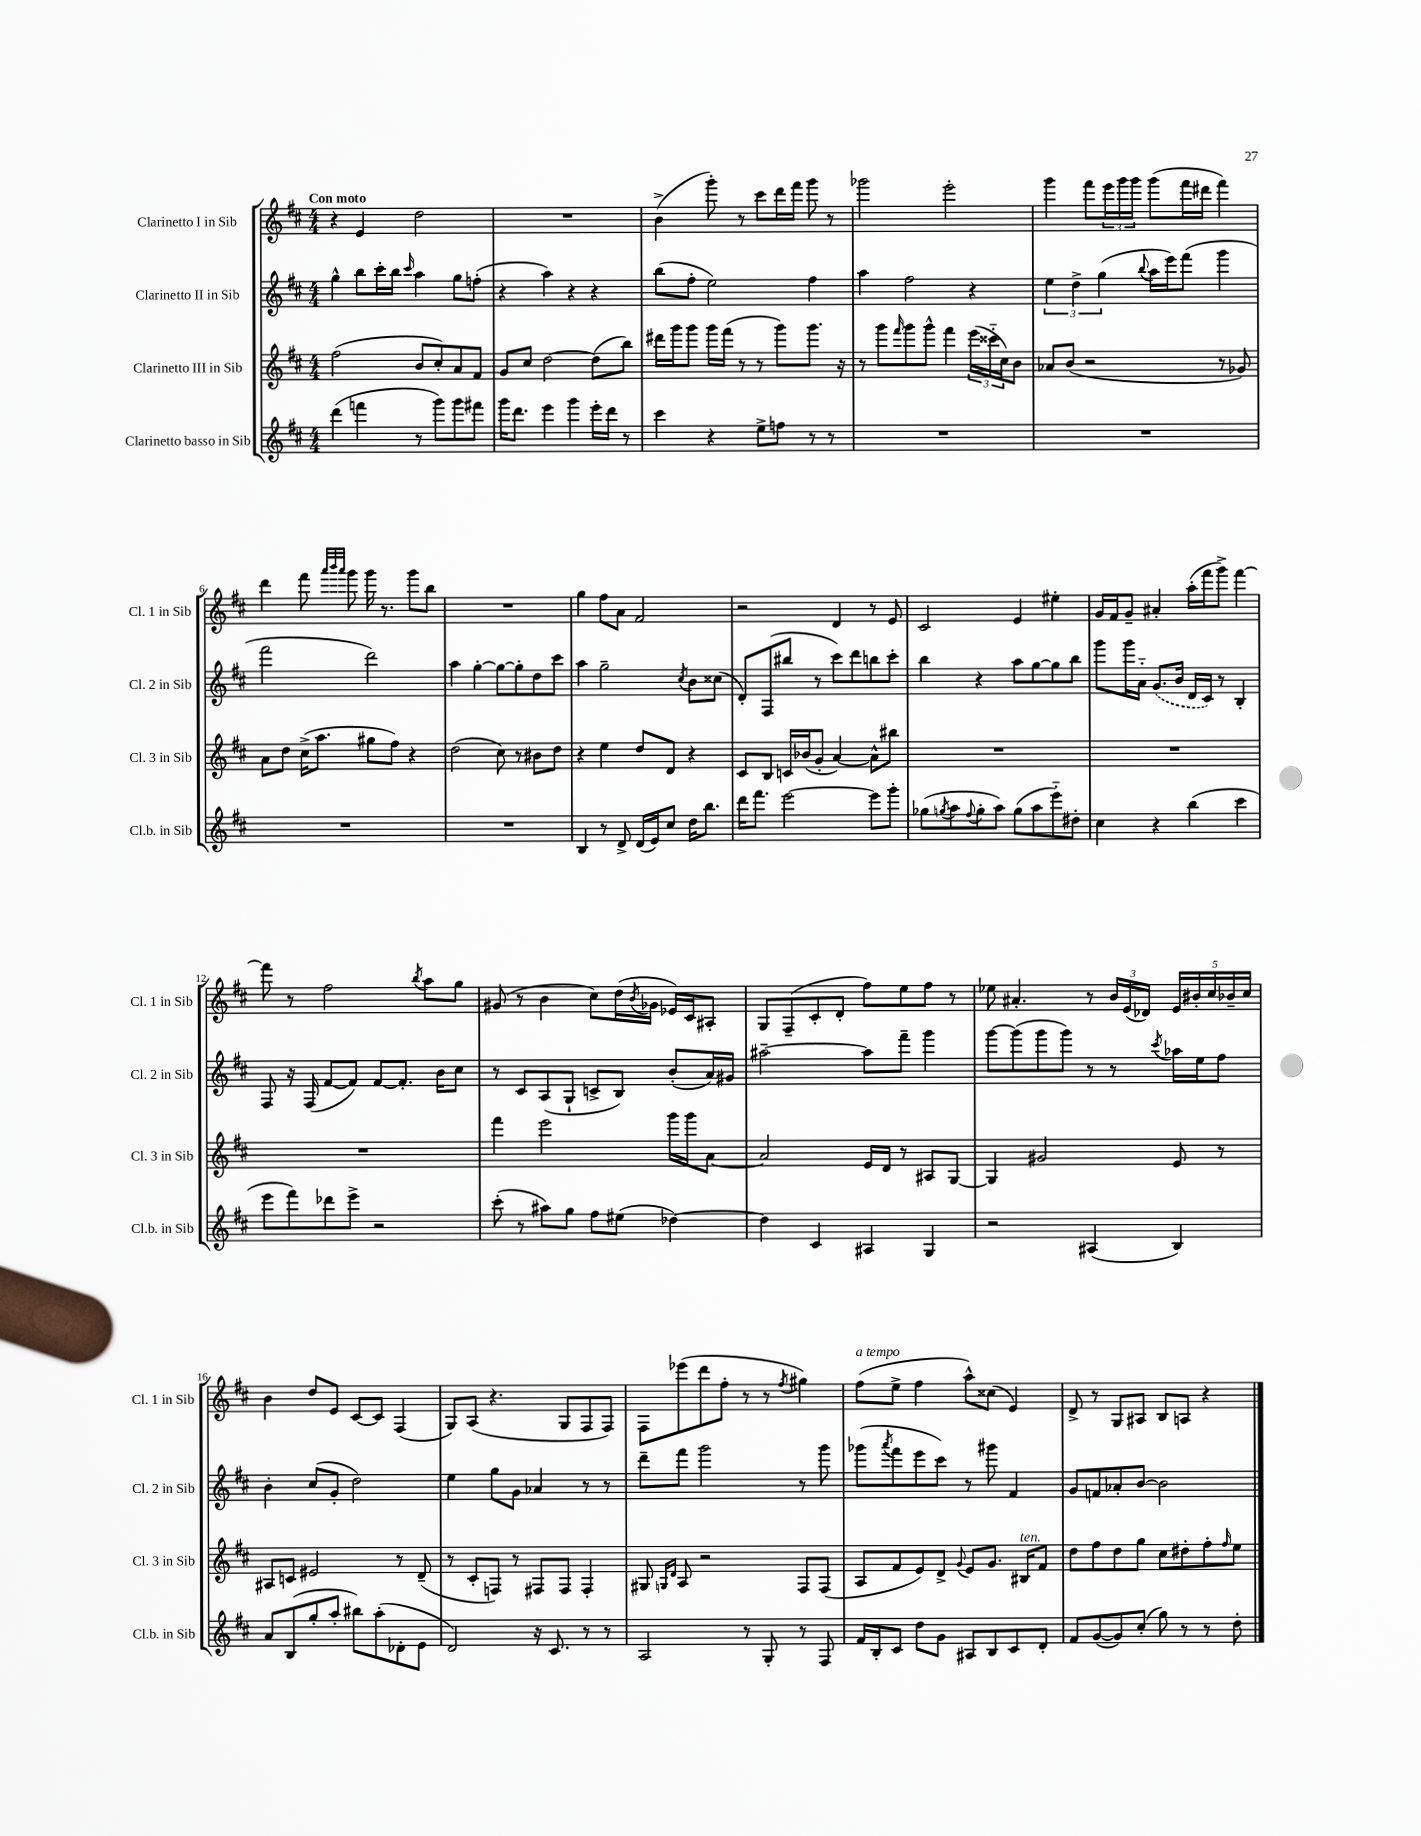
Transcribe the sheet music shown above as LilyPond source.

<<
\new StaffGroup <<
\new Staff = "s0" \with { instrumentName = "Clarinetto I in Sib" shortInstrumentName = "Cl. 1 in Sib" } {
    \clef treble \key d \major \numericTimeSignature \time 4/4 \tempo "Con moto"
    r4 e'4 d''2 |
    R1 |
    b'4->( g'''8-.) r8 cis'''8 d'''16 fis'''16 g'''8 r8 |
    ges'''2 e'''2-. |
    g'''4 fis'''8 \tuplet 3/2 { e'''16 g'''16 g'''16 } g'''8( fis'''16 dis'''16 fis'''4) |
    d'''4 fis'''8 \grace { a'''32 b'''32 a'''32 } g'''8 g'''16 r8. g'''8 b''8 |
    R1 |
    g''4 fis''8 a'8 fis'2 |
    r2 d'4 r8 e'8 |
    cis'2 e'4 eis''4-. |
    g'16 fis'16 g'8-- ais'4-. a''16-.( fis'''16 g'''8->) fis'''4~ |
    fis'''8 r8 fis''2 \acciaccatura { b''8 } a''8 g''8 |
    gis'8( r8 b'4 cis''8) d''16( \acciaccatura { b'8 } ges'16 ees'16) cis'16 ais8-. |
    g8 fis8--( cis'8-. d'8-. fis''8) e''8 fis''8 r8 |
    ees''8 ais'4.-. r8 \tuplet 3/2 { b'16 e'16( des'16) } \tuplet 5/4 { e'16 bis'16-. cis''16 bes'16-- cis''16 } |
    b'4 d''8 e'8 cis'8~ cis'8 fis4( |
    g8) a8( r4. g8 fis8 fis8) |
    fis8 ees'''8( d'''8 fis''8-. r8 r8 \acciaccatura { fis''8 } gis''4) |
    fis''8^\markup { \italic "a tempo" }( e''8-> fis''4 a''8-^) cisis''8( e'4) |
    d'8-> r8 g8 ais8 b8 a8 r4 \bar "|." |
}
\new Staff = "s1" \with { instrumentName = "Clarinetto II in Sib" shortInstrumentName = "Cl. 2 in Sib" } {
    \clef treble \key d \major \numericTimeSignature \time 4/4
    g''4-^ b''8 cis'''16-. b''16 \grace { cis'''16 } a''4 g''8 f''8-.( |
    r4 a''4) r4 r4 |
    b''8( fis''8-. e''2) fis''4 |
    a''4 fis''2 r4 |
    \tuplet 3/2 { e''4 d''4-> g''4( } \appoggiatura { b''8 } a''16 e'''16) fis'''8( g'''4 |
    fis'''2 d'''2) |
    a''4 g''4~-. g''8~ g''8-. d''8 cis'''8 |
    a''4 g''2-- \acciaccatura { cis''8 } b'8 cisis''8( |
    d'8-.) fis8( bis''8 r8 cis'''8) d'''8 b''8 cis'''8-. |
    b''4 r4 a''8 g''8~ g''8 b''8 |
    g'''8 g'''16 a'16-_ \once \slurDashed g'8.( b'16 d'16 cis'16) r8 b4-. |
    fis8 r16 fis16( fis'8~ fis'8) fis'8~ fis'8.-. b'16 cis''8 |
    r8 cis'8 a8( g8-! c'8-> b8) b'8-.( a'16) gis'16 |
    ais''2~-- ais''8 fis'''8-- g'''4 |
    g'''8~ g'''8( g'''8 g'''8) r8 r8 \acciaccatura { cis'''8 } aes''16 e''16 fis''8 |
    b'4-. cis''8( g'8-. d''2) |
    e''4 g''8 g'8 aes'4 r8 r8 |
    d'''8-- fis'''8 g'''2 r8 g'''8 |
    ges'''8( \acciaccatura { a'''8 } fis'''8 e'''8 cis'''8) r8 gis'''8 fis'4 |
    g'8 f'8 aes'8-. b'8~ b'2 \bar "|." |
}
\new Staff = "s2" \with { instrumentName = "Clarinetto III in Sib" shortInstrumentName = "Cl. 3 in Sib" } {
    \clef treble \key d \major \numericTimeSignature \time 4/4
    fis''2( b'8 cis''8-.) a'8 fis'8 |
    g'8 cis''8 d''2~ d''8( b''8) |
    dis'''16 g'''16 g'''8 g'''16 fis'''16( r8 r8 g'''8) g'''8. r16 |
    r8 g'''8 \grace { fis'''16 } g'''8 g'''8-^ fis'''4 \tuplet 3/2 { e'''16( cisis'''16-_ cis''16) } b'8 |
    aes'8 b'8( r2 r8 ges'8) |
    a'8 d''8 cis''16->( a''8. gis''8 fis''8) r4 |
    d''2( cis''8) r8 bis'8 d''8 |
    r4 e''4 d''8 d'8 r4 |
    cis'8 b8 c'16 bes'16( g'8-. a'4~) a'8-^ bis''8 |
    R1 |
    R1 |
    R1 |
    fis'''4 e'''2 g'''16 g'''16 a'8~ |
    a'2 e'16 d'16 r8 ais8 g8~ |
    g4 gis'2 e'8 r8 |
    ais8 c'8 eis'2 r8 d'8--( |
    r8 cis'8-. f8) r8 fis8 fis8 fis4-. |
    gis8 \grace { g16 d'16 } a8 r2 fis8 fis8( |
    a8 fis'8 e'8) d'8-> \appoggiatura { g'8 } e'8 g'8. bis16^\markup { \italic "ten." } fis'8 |
    d''8 fis''8 d''8 g''8 cis''8 dis''8-. fis''8-. \grace { fis''16 } e''8 \bar "|." |
}
\new Staff = "s3" \with { instrumentName = "Clarinetto basso in Sib" shortInstrumentName = "Cl.b. in Sib" } {
    \clef treble \key d \major \numericTimeSignature \time 4/4
    d'''4( f'''4 r8 g'''8) g'''8 fis'''8 |
    g'''16 d'''8. e'''4 g'''4 e'''16-. d'''16 r8 |
    cis'''4 r4 e''8-> f''8 r8 r8 |
    R1 |
    R1 |
    R1 |
    R1 |
    b4 r8 d'8-> d'16( e'16) cis''8 d''16 b''8. |
    d'''16 fis'''8. e'''2~ e'''8 g'''8-. |
    ges''8( \acciaccatura { g''8 } a''8 \appoggiatura { fis''8 } g''8-. a''8) g''8( a''8 e'''8-_) dis''8-. |
    cis''4 r4 b''4( cis'''4 |
    e'''8 fis'''8) des'''8 e'''8-> r2 |
    cis'''8-.( r8 ais''8) g''8 fis''8 eis''8( des''4~) |
    des''4 cis'4 ais4 g4 |
    r2 ais4( b4) |
    a'8 b8( g''8-. a''8-. bis''8) a''8-.( des'8-. e'8 |
    d'2) r16 cis'8. r8 r8 |
    a2 r8 g8-. r8 fis8 |
    fis'16 b16-. cis'8 d''8 g'8 ais8 b8 cis'8 d'8-. |
    fis'8 g'8~( g'8) cis''8-.( g''8) r8 r8 d''8-. \bar "|." |
}
>>
>>
